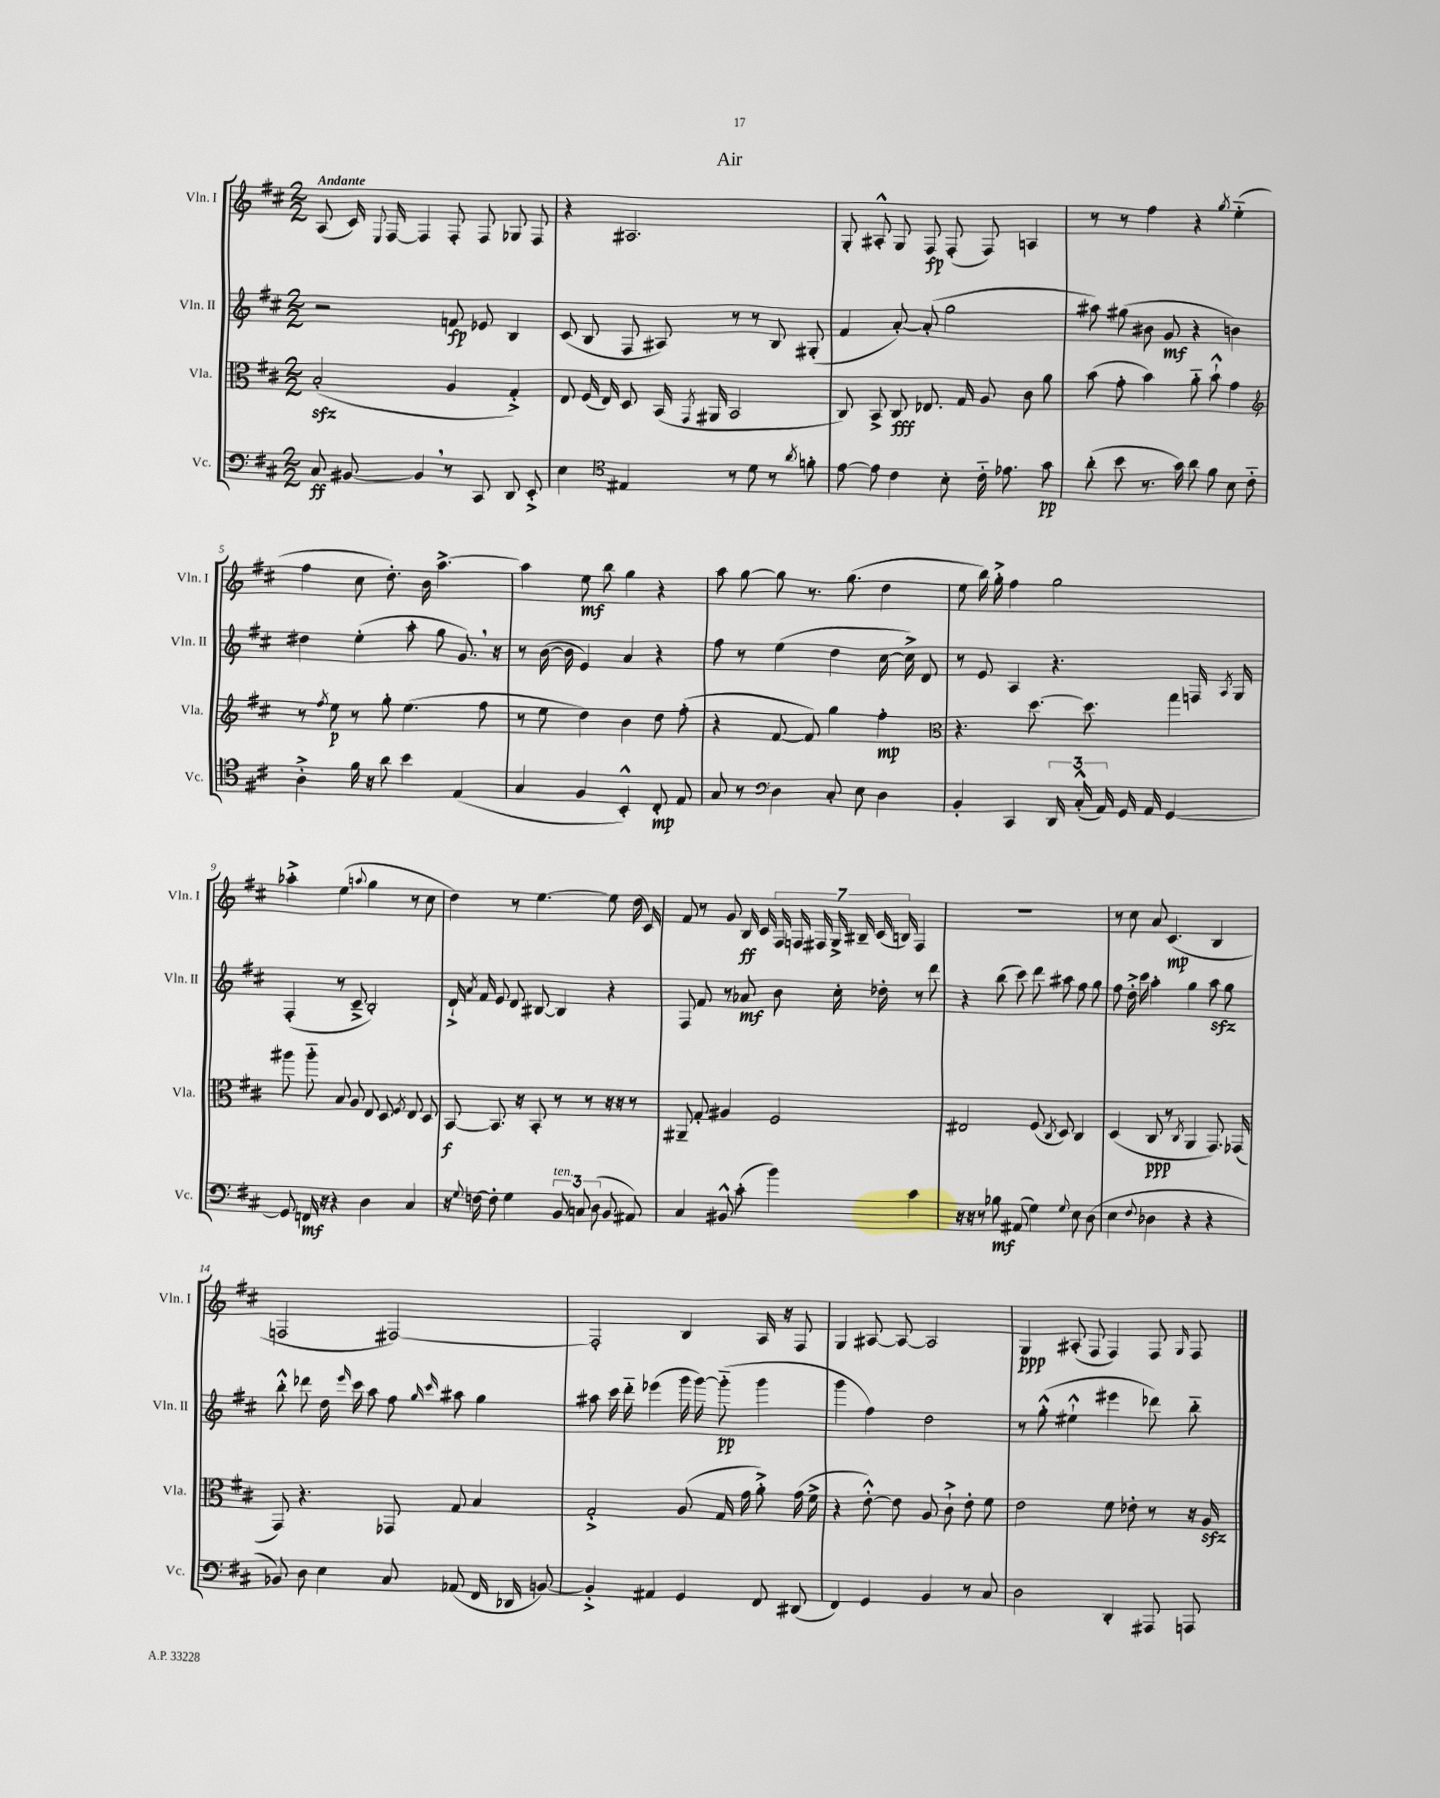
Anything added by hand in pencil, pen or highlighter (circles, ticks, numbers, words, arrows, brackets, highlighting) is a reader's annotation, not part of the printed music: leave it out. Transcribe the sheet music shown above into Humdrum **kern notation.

**kern	**kern	**kern	**kern
*staff4	*staff3	*staff2	*staff1
*clefF4	*clefC3	*clefG2	*clefG2
*k[f#c#]	*k[f#c#]	*k[f#c#]	*k[f#c#]
*M2/2	*M2/2	*M2/2	*M2/2
8C#	(2B'	2r	(8A
[8BB#	.	.	16c#)
.	.	.	8qqE
.	.	.	[16F#
4BB#]	.	.	4F#]
8r	4A	8f	8F#'
8CC#	.	8e-	8F#
8DD	4G'^)	4B	8G-
8EE'^	.	.	8F#
=	=	=	=
4E	8E	(8c#	4r
.	(16F#	8B	.
.	16E)	.	.
*clefC4	*	*	*
4E#	8D	8F#	2.A#
.	(16BB	8A#)	.
.	8qGG	.	.
.	16AA#	.	.
8r	2BB	8r	.
8d	.	8r	.
8r	.	8B	.
8qa	.	.	.
8f'	.	(8G#'	.
=	=	=	=
[8e	8C#)	4f#	8G'
8e]	8BB^	.	8A#'^^
4c#	8C#	[8a')	8G
.	8.E-	(8a']	8F#
8B'	.	2gg	(8F#'
.	16G	.	.
16c#'~	8A	.	8F#)
8.e-	.	.	.
.	8c#	.	4A
8g	8a	.	.
=	=	=	=
(8a'	(8b	8aa#)	8r
8b	8g'	(8gg#	8r
8.r	4b)	8b#	4ff#
.	.	8g	.
16g)	.	.	.
8a	8a'~	4r	4r
8f#	8b`^^	.	.
.	.	.	8qgg
8B	4g	4b)	(4ee'~
8c#'~	.	.	.
=	=	=	=
*	*clefG2	*	*
4A'^	8r	4dd#	4ff#
.	8qff#	.	.
.	8ee	.	.
16f#	8r	(4ee'	8cc#
16r	.	.	.
8a	8gg'	.	8.dd')
4b	(4.ee	8aa'	.
.	.	.	16b
.	.	8gg	[4.aa^
(4E	.	8.g)	.
.	8ff#	.	.
.	.	16r	.
=	=	=	=
4G	8r	8r	4aa]
.	8ee	([16b	.
.	.	16b]	.
4F#	4dd)	4e)	8ee
.	.	.	8bb
4BB'^^)	4b	4a	4gg
8C#'	8dd	4r	4r
8E	(8ff#'	.	.
=	=	=	=
8G	4r	8ff#	8aa
8r	.	8r	[8gg
*clefF4	*	*	*
4D	[8f#	(4ee	8gg]
.	8f#])	.	8.r
8C#'	4gg	4dd	.
.	.	.	(8.gg
8E	.	.	.
4D	4ff#'	[16cc#	4dd
.	.	16cc#^])	.
.	.	8d	.
=	=	=	=
*	*clefC3	*	*
4BB'	4.r	8r	8ee
.	.	8e	16bb)
.	.	.	16gg'^
4CC#	.	4A	4ff#
.	[8.dd	.	.
24DD	.	4.r	2gg
(24C#'^^	.	.	.
.	8.dd]	.	.
24AA)	.	.	.
16GG	.	.	.
16AA	.	.	.
[4GG	4gg	.	.
.	.	16F	.
.	.	8qA	.
.	.	16G	.
=	=	=	=
8GG]	8aa#	(4F#'	4aa-'^
16FF	8aa#'~	.	.
16r	.	.	.
4r	8B	8r	(4ee
.	8A	8c#~^	.
.	.	.	8qqaa
4D	8E	2B')	4gg
.	8D	.	.
.	8qF#	.	.
4C#	8E	.	8r
.	8D	.	8cc#
=	=	=	=
16r	[8BB	16d`^	4dd)
8qqG	.	8qa	.
[16F	.	16f#	.
8F']	8.BB]	8e	.
4G	.	8d	8r
.	16r	.	.
.	8BB'	[8B#	[4.ee
12BB	8r	4B#]	.
12C	.	.	.
.	8r	.	.
(12D	.	.	.
8BB	16r	4r	8ee]
.	16r	.	.
8AA#)	8r	.	(16dd
.	.	.	16c#)
=	=	=	=
4C#	8AA#~	8F#	8f#
.	8G'	8f#	8r
8BB#^^	4A#	8r	8g
(8c#'	.	8a-	16B
.	.	.	16c#
4b)	2F#	8b	28F#
.	.	.	28F
.	.	.	28F#
.	.	.	28G^
.	.	16cc#'	.
.	.	.	28B#~
.	.	.	(28c#
.	.	16dd-'	.
.	.	.	28B)
4c#	.	8r	4F#
.	.	8ddd	.
=	=	=	=
16r	2E#	4r	1r
16r	.	.	.
8r	.	.	.
8B-	.	(8bb	.
(8AA#	.	8ccc#)	.
4G)	(8F#	8ddd	.
.	8qC#	.	.
.	8D)	8aa#	.
8qqG	.	.	.
8E	4C#	8ff#	.
(8D	.	8gg	.
=	=	=	=
4E	(4D	8ff#	8r
.	.	16dd'^	8cc#
.	.	16ccc#	.
8qqF#	.	.	.
4D-	8C#	4aa'	8a
.	8r	.	(4.c#
.	8qC#	.	.
4r	4AA	4gg	.
4r	8.GG)	8aa	4B
.	.	8gg	.
.	(16GG-	.	.
=	=	=	=
8BB-)	8GG)	8bb'^^	2F
8D	4.r	8ddd-	.
4E	.	16dd	.
.	.	16qqeee	.
.	.	16ccc#	.
.	.	8aa	.
8C#	8GG-	8ff#	[2F#)
.	.	16qqgg	.
.	.	16qqccc#	.
(8AA-	8G	8aa#	.
16FF#	4B	4gg	.
16DD-	.	.	.
[8BB)	.	.	.
=	=	=	=
4BB'^]	2G'^	8aa#	2F#']
.	.	16ccc#	.
.	.	16ddd'~	.
4AA#	.	(4eee-	.
4GG	(8A	16ggg	4B
.	.	[16ggg)	.
.	16G	(8ggg'~]	.
.	16g	.	.
8FF#	8a'^)	4ggg	16A
.	.	.	16r
(8DD#	(16g	.	8F#
.	16f#^	.	.
=	=	=	=
4FF#)	4r	4ggg	4G
4GG	[8e'^^)	4ff#)	[8A#
.	8e]	.	8A#_
4BB	8A	2dd	2A#]
.	8c#`^	.	.
8r	8e'	.	.
8C#	8f#	.	.
=	=	=	=
2D	2e	8r	4G
.	.	(8gg'^^	.
.	.	4ee#`^^	(8A#'
.	.	.	8F#
4DD'	8f#	4eee#	4F#)
.	8e-'	.	.
8AAA#	8r	8ddd-)	8F#
.	.	.	16qqG
8AAA	16r	8bb'~	8F#
.	16A	.	.
==	==	==	==
*-	*-	*-	*-
